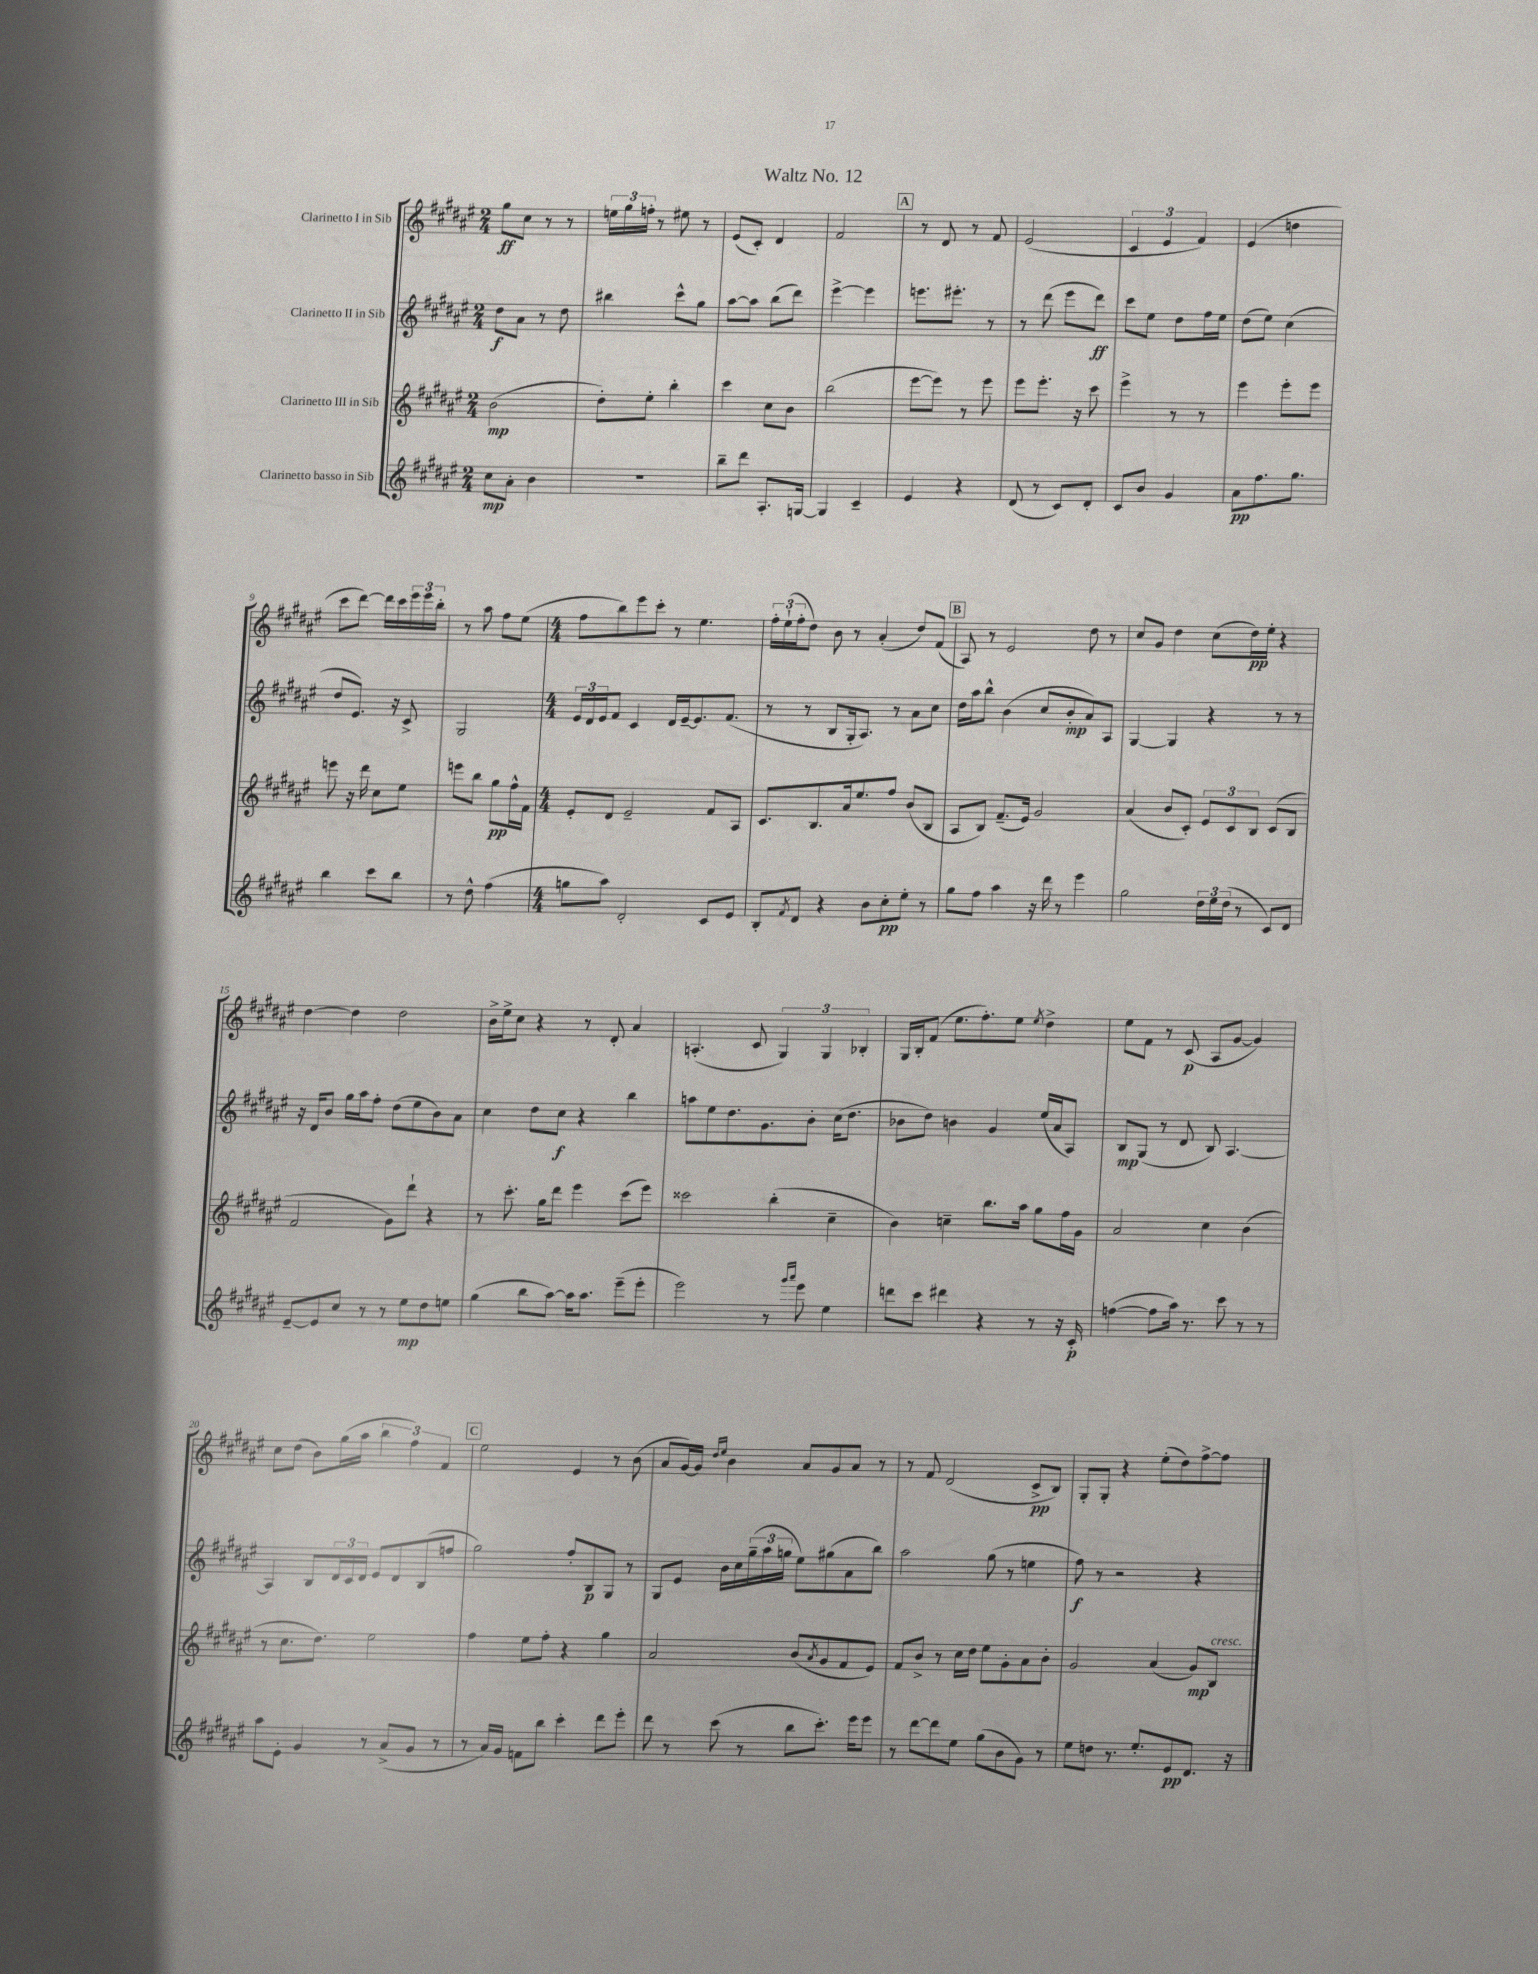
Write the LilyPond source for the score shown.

\header { title = "Waltz No. 12" }
<<
\new StaffGroup <<
\new Staff = "s0" \with { instrumentName = "Clarinetto I in Sib" } {
    \clef treble \key fis \major \numericTimeSignature \time 2/4
    gis''8\ff cis''8 r8 r8 |
    \tuplet 3/2 { e''16 gis''16 f''16-. } r8 eis''8 r8 |
    eis'8( cis'8-.) dis'4 |
    fis'2 |
    \mark \markup { \box "A" } r8 dis'8 r8 fis'8 |
    eis'2( |
    \tuplet 3/2 { cis'4 eis'4 fis'4) } |
    eis'4( d''4 |
    cis'''8 dis'''8~) dis'''16 cis'''16 \tuplet 3/2 { eis'''16 eis'''16 b''16-. } |
    r8 ais''8 fis''8 eis''8( |
    \numericTimeSignature \time 4/4 fis''8 b''8) eis'''8 cis'''8-. r8 eis''4. |
    \tuplet 3/2 { fis''16-. eis''16-!( fis''16-. } dis''8) b'8 r8 ais'4-.( dis''8) fis'8( |
    \mark \markup { \box "B" } ais8) r8 eis'2 dis''8 r8 |
    cis''8 gis'8 dis''4 cis''8( dis''16\pp) eis''16-. r4 |
    dis''4~ dis''4 dis''2 |
    b'16-> eis''16-> cis''8 r4 r8 dis'8-. ais'4 |
    a4.-.( cis'8 \tuplet 3/2 { gis4) gis4 bes4-. } |
    gis16 b16-. fis'8( eis''8. fis''8.-.) eis''8 \acciaccatura { eis''8 } dis''4-> |
    eis''8 fis'8 r8 cis'8\p( ais8 gis'8~ gis'4) |
    cis''8 dis''8( b'8) gis''16( ais''16 \tuplet 3/2 { b''4 fis''4) fis'4 } |
    \mark \markup { \box "C" } eis''2 eis'4 r8 b'8( |
    ais'8 gis'16~) gis'16 \grace { dis''16 eis''16 } b'4 ais'8 gis'8 ais'8 r8 |
    r8 fis'8 dis'2( cis'8->\pp b8) |
    gis8-. gis8-. r4 eis''8-.( dis''8) fis''8~-> fis''8 \bar "|." |
}
\new Staff = "s1" \with { instrumentName = "Clarinetto II in Sib" } {
    \clef treble \key fis \major \numericTimeSignature \time 2/4
    dis''8\f ais'8 r8 dis''8 |
    bis''4 cis'''8-^ gis''8 |
    ais''8~ ais''8 b''8( dis'''8) |
    eis'''4~-> eis'''4 |
    \mark \markup { \box "A" } e'''8. eis'''8.-. r8 |
    r8 dis'''8( eis'''8 dis'''8\ff) |
    cis'''8 eis''8 dis''8 fis''16 eis''16 |
    dis''8( eis''8) cis''4( |
    dis''8 eis'8.) r16 cis'8-> |
    gis2 |
    \numericTimeSignature \time 4/4 \tuplet 3/2 { eis'16 dis'16 eis'16 } fis'8 cis'4 dis'16 eis'16~-- eis'8. fis'8.( |
    r8 r8 b8 gis16-. ais8.) r8 ais'8 cis''8 |
    \mark \markup { \box "B" } dis''16 ais''16 b''8-^ b'4( cis''8 b'8-.\mp ais'8) ais8 |
    gis4~ gis4 r4 r8 r8 |
    r16 dis'16 b'8 gis''16 ais''16 fis''8-. dis''8( eis''8 b'8) ais'8 |
    cis''4 dis''8 cis''8\f r4 b''4 |
    a''8 eis''8 dis''8. gis'8. b'8-. cis''16( dis''8. |
    bes'8 dis''8) b'4 gis'4 eis''16( ais'16 ais8) |
    b8\mp gis8( r8 dis'8 b8) ais4.~ |
    ais4 b8 \tuplet 3/2 { dis'16 cis'16 dis'16 } eis'8 dis'8 b8( f''8 |
    \mark \markup { \box "C" } gis''2) fis''8-. b8\p gis8 r8 |
    gis8 eis'8 b'16 cis''16 \tuplet 3/2 { gis''16--( ais''16 g''16 } eis''8) gis''8( ais'8 b''8) |
    ais''2 gis''8( r8 e''4 |
    fis''8\f) r8 r2 r4 \bar "|." |
}
\new Staff = "s2" \with { instrumentName = "Clarinetto III in Sib" } {
    \clef treble \key fis \major \numericTimeSignature \time 2/4
    b'2\mp( |
    dis''8-.) eis''8-. b''4-. |
    cis'''4 cis''8 b'8 |
    b''2( |
    \mark \markup { \box "A" } eis'''8~ eis'''8) r8 eis'''8 |
    eis'''8 eis'''8.-. r16 cis'''8 |
    eis'''4-> r8 r8 |
    eis'''4 eis'''8-. eis'''8 |
    e'''8 r16 dis'''16 cis''8 eis''8 |
    e'''8 b''8 gis''8\pp fis''16-^ fis'16 |
    \numericTimeSignature \time 4/4 eis'8-. dis'8 eis'2-- fis'8 ais8 |
    cis'8. b8. ais'16 eis''8. fis''8 b'8( b8 |
    \mark \markup { \box "B" } ais8 b8) fis'8.--( eis'16) gis'2 |
    ais'4( b'8 cis'8-.) \tuplet 3/2 { eis'8 cis'8 b8 } cis'8( b8 |
    fis'2 gis'8) dis'''8-! r4 |
    r8 cis'''8.-. gis''16 dis'''8 eis'''4 cis'''8( eis'''8) |
    cisis'''2 b''4-.( cis''4-- |
    b'4) c''4-- b''8. ais''16 gis''8 fis''16 gis'16 |
    ais'2 cis''4 b'4( |
    r8 cis''8. dis''8.) eis''2 |
    \mark \markup { \box "C" } fis''4 eis''8 fis''8-. r4 gis''4 |
    ais'2 b'8( \acciaccatura { ais'8 } gis'8 fis'8 eis'8) |
    fis'8 b'8-> r8 cis''16 dis''16 eis''8 gis'8-. ais'8 b'8-. |
    gis'2 ais'4( gis'8\mp) b8^\markup { \italic "cresc." } \bar "|." |
}
\new Staff = "s3" \with { instrumentName = "Clarinetto basso in Sib" } {
    \clef treble \key fis \major \numericTimeSignature \time 2/4
    cis''8\mp ais'8-. b'4 |
    r2 |
    b''8-- dis'''8 ais8.-. g16~ |
    g4 cis'4-- |
    \mark \markup { \box "A" } eis'4 r4 |
    dis'8( r8 cis'8) dis'8-. |
    cis'8 b'8 gis'4 |
    ais'8\pp fis''8. gis''8. |
    b''4 cis'''8 b''8 |
    r8 dis''8-^ fis''4( |
    \numericTimeSignature \time 4/4 g''8 ais''8) dis'2-. cis'8 eis'8 |
    b8-. \acciaccatura { fis'8 } dis'8 r4 b'8 cis''8-.\pp eis''8-. r8 |
    \mark \markup { \box "B" } gis''8 fis''8 ais''4 r16 dis'''16 r8 eis'''4 |
    gis''2 \tuplet 3/2 { dis''16 eis''16 dis''16( } r8 cis'8) dis'8 |
    eis'8~-- eis'8 cis''8 r8 r8 eis''8\mp dis''8 e''8 |
    gis''4( b''8 ais''8~) ais''16 ais''8. eis'''8--( eis'''8-. |
    eis'''2) r8 \grace { gis'''16 ais'''16 } eis'''8 eis''4 |
    d'''8 cis'''8 dis'''4 r4 r8 r16 cis'16-.\p |
    f''4~( f''8 ais''16) r8. cis'''8 r8 r8 |
    ais''8 eis'8-. gis'4 r8 ais'8->( gis'8 r8 |
    \mark \markup { \box "C" } r8 ais'16) gis'16 f'8 b''8 cis'''4-. dis'''8 eis'''8-. |
    dis'''8 r8 cis'''8( r8 b''8 cis'''8.-.) eis'''16 eis'''8 |
    r8 dis'''8~ dis'''8 eis''8 gis''8( b'8 gis'8) r8 |
    eis''8 d''8 r8. eis''8.-. eis'8\pp dis'8. r16 \bar "|." |
}
>>
>>
